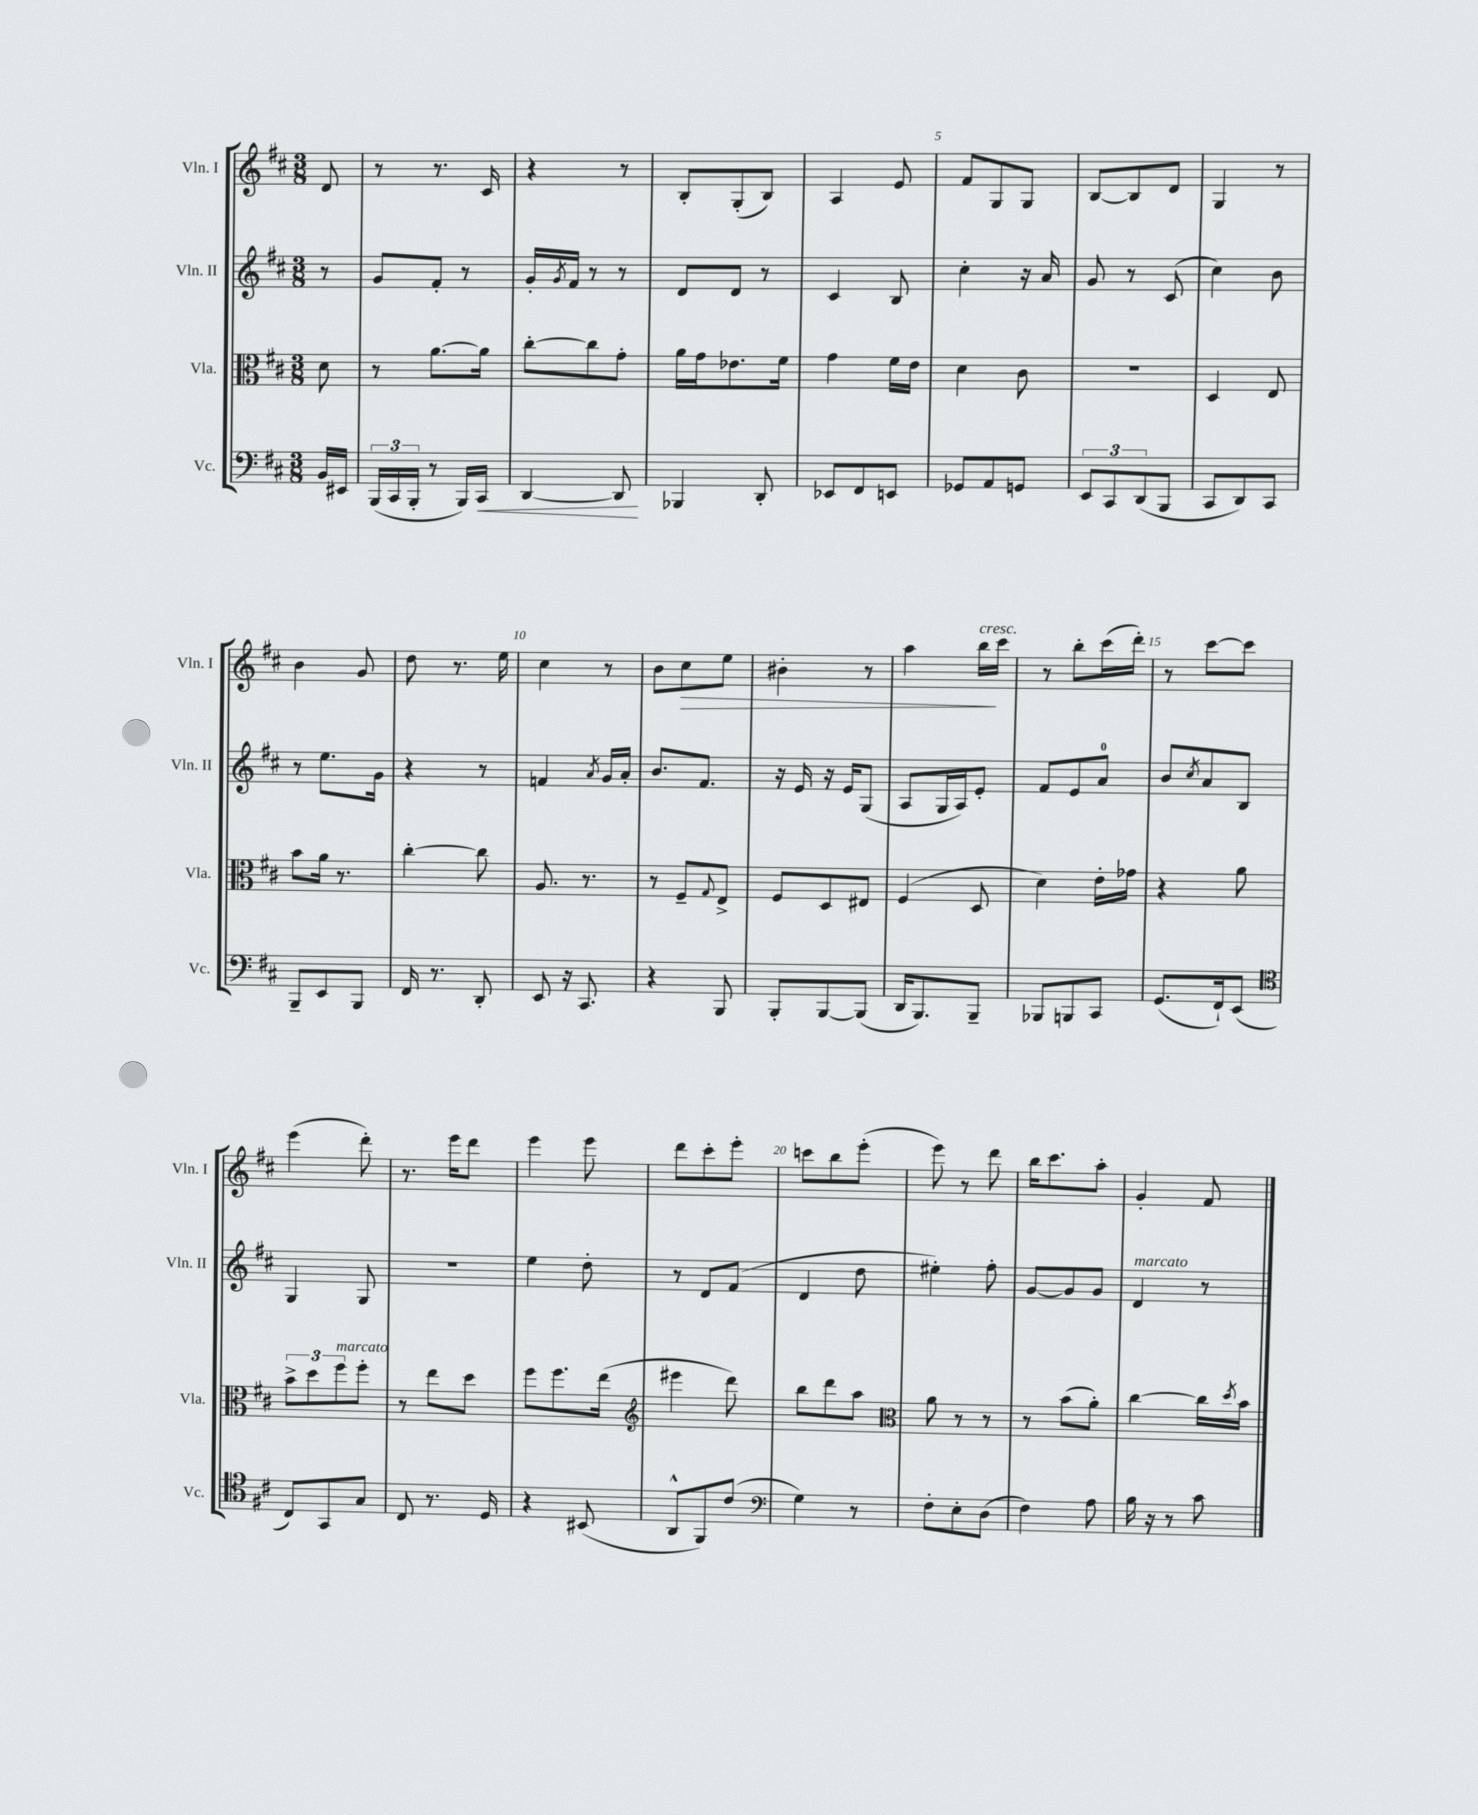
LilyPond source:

<<
\new StaffGroup <<
\new Staff = "s0" \with { instrumentName = "Vln. I" shortInstrumentName = "Vln. I" } {
    \clef treble \key d \major \numericTimeSignature \time 3/8 \partial 8
    d'8 |
    r8 r8. cis'16 |
    r4 r8 |
    b8-. g8-.( b8) |
    a4 e'8 |
    fis'8 g8 g8 |
    b8~ b8 d'8 |
    g4 r8 |
    b'4 g'8 |
    d''8 r8. e''16 |
    cis''4 r8 |
    b'8 cis''8\> e''8 |
    bis'4-. r8 |
    a''4 b''16\!^\markup { \italic "cresc." } cis'''16 |
    r8 b''8-. cis'''16( d'''16-.) |
    r8 cis'''8~ cis'''8 |
    e'''4( d'''8-.) |
    r8. e'''16 d'''8 |
    e'''4 e'''8 |
    d'''8 cis'''8-. e'''8-. |
    c'''8 b''8 e'''8-.( |
    e'''8) r8 d'''8 |
    b''16 cis'''8. a''8-. |
    g'4-. fis'8 \bar "|." |
}
\new Staff = "s1" \with { instrumentName = "Vln. II" shortInstrumentName = "Vln. II" } {
    \clef treble \key d \major \numericTimeSignature \time 3/8 \partial 8
    r8 |
    g'8 fis'8-. r8 |
    g'16-. \acciaccatura { g'8 } fis'16 r8 r8 |
    d'8 d'8 r8 |
    cis'4 b8 |
    cis''4-. r16 a'16 |
    g'8 r8 cis'8( |
    cis''4) b'8 |
    r8 e''8. g'16 |
    r4 r8 |
    f'4 \acciaccatura { a'8 } g'16 a'16-. |
    b'8. fis'8. |
    r16 e'16 r16 e'16 g8( |
    a8 g16 a16) e'8-. |
    fis'8 e'8 a'8-0 |
    b'8 \acciaccatura { cis''8 } a'8 b8 |
    g4 g8 |
    R4. |
    e''4 d''8-. |
    r8 d'8 fis'8( |
    d'4 d''8 |
    eis''4-.) fis''8-. |
    g'8~ g'8 g'8 |
    d'4^\markup { \italic "marcato" } r8 \bar "|." |
}
\new Staff = "s2" \with { instrumentName = "Vla." shortInstrumentName = "Vla." } {
    \clef alto \key d \major \numericTimeSignature \time 3/8 \partial 8
    d'8 |
    r8 a'8.~ a'16 |
    cis''8~-. cis''8 g'8-. |
    a'16 g'16 ees'8. fis'16 |
    g'4 fis'16 e'16 |
    d'4 cis'8 |
    R4. |
    d4 e8 |
    b'8 a'16 r8. |
    cis''4~-. cis''8 |
    a8. r8. |
    r8 fis8-- \appoggiatura { g8 } e8-> |
    fis8 d8 eis8 |
    fis4( d8 |
    d'4) e'16-. ges'16 |
    r4 a'8 |
    \tuplet 3/2 { b'8-> d''8 fis''8^\markup { \italic "marcato" } } fis''8-. |
    r8 e''8 d''8 |
    fis''8 fis''8. e''16( |
    \clef treble eis'''4 d'''8) |
    b''8 d'''8 a''8 |
    \clef alto a'8 r8 r8 |
    r8 b'8( a'8-.) |
    cis''4~ cis''16 \acciaccatura { d''8 } b'16 \bar "|." |
}
\new Staff = "s3" \with { instrumentName = "Vc." shortInstrumentName = "Vc." } {
    \clef bass \key d \major \numericTimeSignature \time 3/8 \partial 8
    b,16 eis,16 |
    \tuplet 3/2 { b,,16( cis,16 b,,16-. } r8 b,,16) cis,16\< |
    d,4~ d,8\! |
    bes,,4 d,8-. |
    ees,8 fis,8 e,8 |
    ges,8 a,8 g,8 |
    \tuplet 3/2 { e,8 cis,8 d,8( } b,,8 |
    cis,8 d,8) cis,8 |
    b,,8-- e,8 b,,8 |
    fis,16 r8. d,8-. |
    e,8 r16 cis,8. |
    r4 b,,8 |
    b,,8-. b,,8~ b,,8( |
    d,16 b,,8.) b,,8-- |
    bes,,8 b,,8 cis,8 |
    g,8.( fis,16-!) e,8( |
    \clef tenor cis8) g,8 g8 |
    cis8 r8. d16 |
    r4 bis,8( |
    a,8-^ fis,8) cis'8( |
    \clef bass g4) r8 |
    fis8-. e8-. d8( |
    fis4) a8 |
    b16 r16 r8 cis'8 \bar "|." |
}
>>
>>
\layout { \context { \Score \override BarNumber.break-visibility = ##(#f #t #t) barNumberVisibility = #(every-nth-bar-number-visible 5) } }
